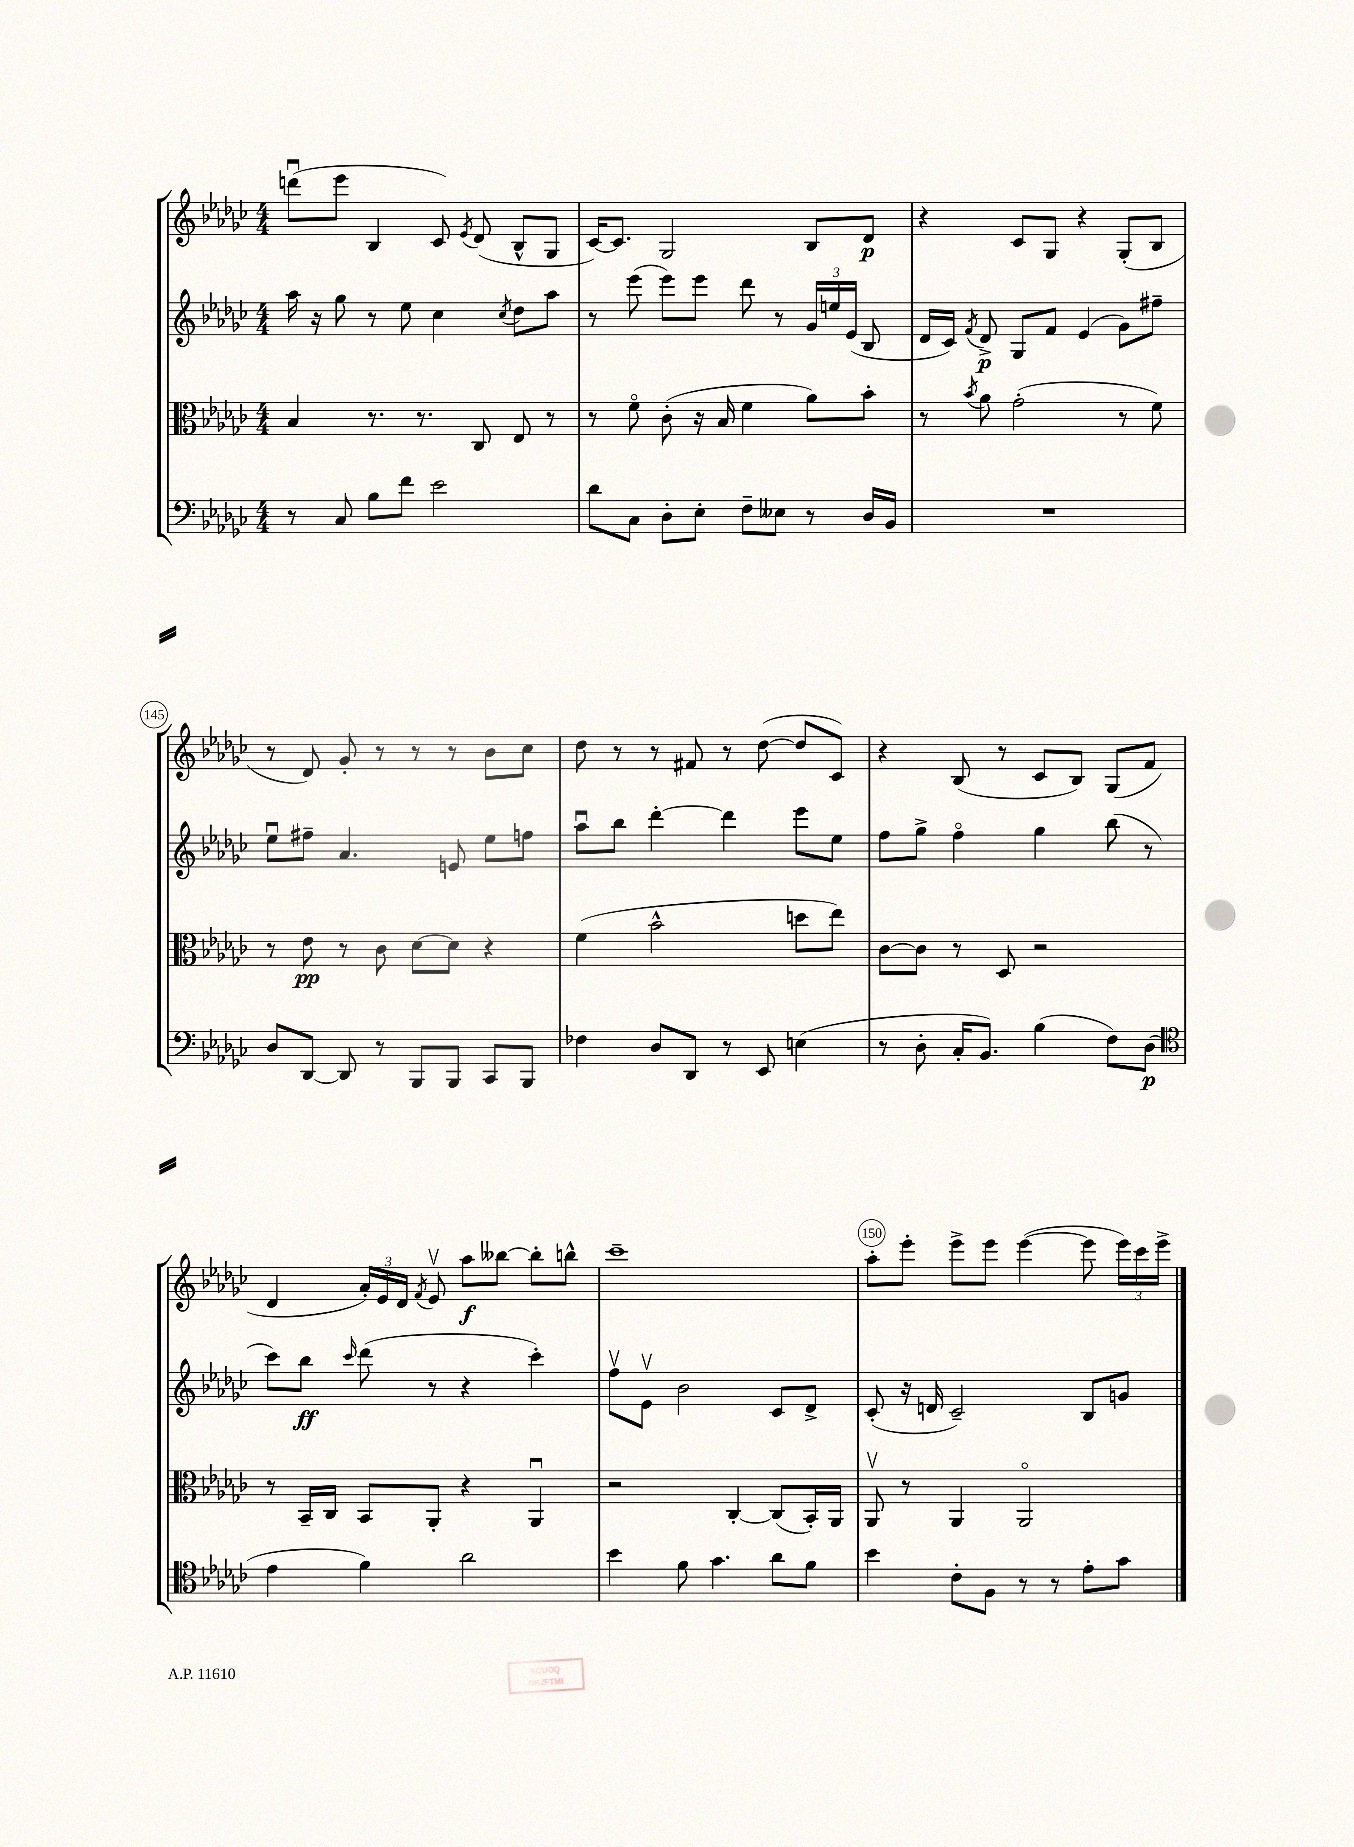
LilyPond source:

<<
\new StaffGroup <<
\new Staff = "s0" {
    \clef treble \key ges \major \numericTimeSignature \time 4/4
    \autoBeamOff d'''8[\downbow( ees'''8] bes4 ces'8) \acciaccatura { ees'8 } des'8( bes8[-^ ges8] |
    ces'16[~) ces'8.] ges2 bes8[ des'8]\p |
    r4 ces'8[ ges8] r4 ges8[-.( bes8] |
    r8 des'8) ges'8-. r8 r8 r8 bes'8[ ces''8] |
    des''8 r8 r8 fis'8 r8 des''8~( des''8[ ces'8]) |
    r4 bes8( r8 ces'8[ bes8]) ges8[( f'8] |
    des'4 \tuplet 3/2 { aes'16[-.) ees'16 des'16] } \acciaccatura { f'8 } ees'8\upbow aes''8[\f beses''8]~ beses''8[-. b''8]-^ |
    ces'''1-- |
    aes''8[-. ees'''8]-. ees'''8[-> ees'''8] ees'''4~( ees'''8 \tuplet 3/2 { ees'''16[) ces'''16 ees'''16]-> } \bar "|." |
}
\new Staff = "s1" {
    \clef treble \key ges \major \numericTimeSignature \time 4/4
    \autoBeamOff aes''16 r16 ges''8 r8 ees''8 ces''4 \acciaccatura { ces''8 } des''8[ aes''8] |
    r8 ees'''8( ees'''8[) ees'''8] des'''8 r8 \tuplet 3/2 { ges'16[ e''16 ees'16]( } bes8 |
    des'16[ ces'16]) \acciaccatura { f'8 } des'8->\p ges8[ f'8] ees'4( ges'8[) fis''8]-- |
    ees''8[\downbow fis''8]-- aes'4. e'8 ees''8[ f''8] |
    aes''8[\downbow bes''8] des'''4~-. des'''4 ees'''8[ ees''8] |
    f''8[ ges''8]-> f''4\flageolet ges''4 bes''8( r8 |
    ces'''8[) bes''8]\ff \grace { ces'''16 } des'''8( r8 r4 ces'''4-.) |
    f''8[\upbow ees'8]\upbow bes'2 ces'8[ des'8]-> |
    ces'8-.( r16 d'16 ces'2--) bes8[ g'8] \bar "|." |
}
\new Staff = "s2" {
    \clef alto \key ges \major \numericTimeSignature \time 4/4
    \autoBeamOff bes4 r8. r8. ces8 ees8 r8 |
    r8 f'8\flageolet ces'8-.( r16 bes16 f'4 aes'8[) bes'8]-. |
    r8 \acciaccatura { bes'8 } aes'8 ges'2-.( r8 f'8) |
    r8 ees'8\pp r8 ces'8 des'8[~ des'8] r4 |
    f'4( bes'2-^ d''8[ ees''8]) |
    ces'8[~ ces'8] r8 des8 r2 |
    r8 bes,16[-- ces16] bes,8[ aes,8]-. r4 aes,4\downbow |
    r2 ces4~-. ces8[( bes,16-.) aes,16] |
    aes,8\upbow r8 aes,4 aes,2\flageolet \bar "|." |
}
\new Staff = "s3" {
    \clef bass \key ges \major \numericTimeSignature \time 4/4
    \autoBeamOff r8 ces8 bes8[ f'8] ees'2 |
    des'8[ ces8] des8[-. ees8]-. f8[-- eeses8] r8 des16[ bes,16] |
    R1 |
    des8[ des,8]~ des,8 r8 bes,,8[ bes,,8] ces,8[ bes,,8] |
    fes4 des8[ des,8] r8 ees,8 e4( |
    r8 des8-. ces16[-. bes,8.]) bes4( f8[) des8]\p( |
    \clef tenor ees'4 f'4) aes'2 |
    bes'4 f'8 ges'4. aes'8[ f'8] |
    bes'4 ces'8[-. f8] r8 r8 ees'8[-. ges'8] \bar "|." |
}
>>
>>
\layout { \context { \Score currentBarNumber = #142 \override BarNumber.break-visibility = ##(#f #t #t) barNumberVisibility = #(every-nth-bar-number-visible 5) \override BarNumber.stencil = #(make-stencil-circler 0.1 0.3 ly:text-interface::print) } }
